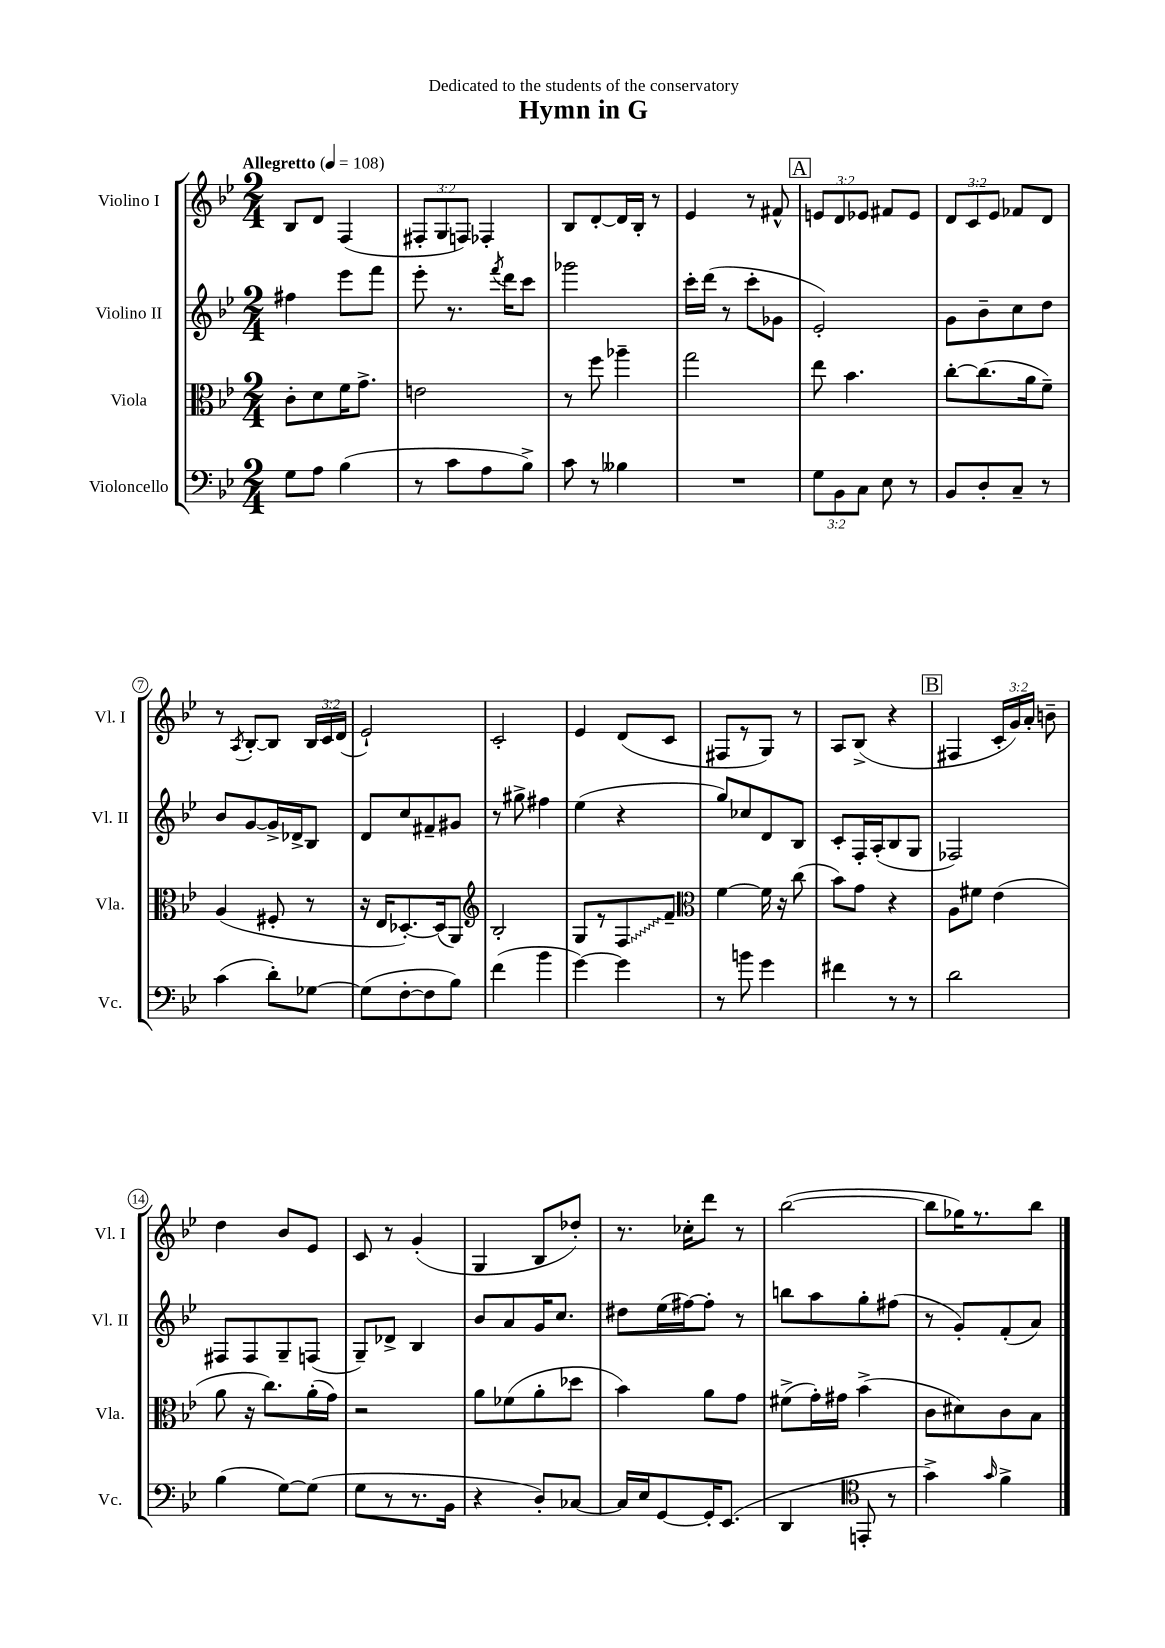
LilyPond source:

\header { title = "Hymn in G" dedication = "Dedicated to the students of the conservatory" }
<<
\new StaffGroup <<
\new Staff = "s0" \with { instrumentName = "Violino I" shortInstrumentName = "Vl. I" } {
    \clef treble \key bes \major \numericTimeSignature \time 2/4 \override Staff.TupletNumber.text = #tuplet-number::calc-fraction-text \tempo "Allegretto" 4 = 108
    \autoBeamOff bes8[ d'8] f4( |
    \tuplet 3/2 { fis8[-. g8 f8]) } fes4-. |
    bes8[ d'8~-. d'16 bes16]-. r8 |
    ees'4 r8 fis'8-^ |
    \mark \markup { \box "A" } \tuplet 3/2 { e'8[ d'8 ees'8] } fis'8[ ees'8] |
    \tuplet 3/2 { d'8[ c'8 ees'8] } fes'8[ d'8] |
    r8 \acciaccatura { a8 } bes8[~-. bes8] \tuplet 3/2 { bes16[ c'16 d'16]( } |
    ees'2-!) |
    c'2-. |
    ees'4 d'8[( c'8] |
    fis8[ r8 g8]) r8 |
    a8[ bes8]->( r4 |
    \mark \markup { \box "B" } fis4 \tuplet 3/2 { c'16[-. g'16) a'16]-. } b'8-- |
    d''4 bes'8[ ees'8] |
    c'8 r8 g'4-.( |
    g4 bes8[ des''8]-.) |
    r8. ces''16[-. d'''8] r8 |
    bes''2~( |
    bes''8[ ges''16) r8. bes''8] \bar "|." |
}
\new Staff = "s1" \with { instrumentName = "Violino II" shortInstrumentName = "Vl. II" } {
    \clef treble \key bes \major \numericTimeSignature \time 2/4
    \autoBeamOff fis''4 ees'''8[ f'''8] |
    ees'''8-. r8. \acciaccatura { f'''8 } d'''16[ c'''8] |
    ges'''2 |
    c'''16[-. d'''16]( r8 c'''8[-. ges'8] |
    \mark \markup { \box "A" } ees'2-.) |
    g'8[ bes'8-- c''8 d''8] |
    bes'8[ g'8~ g'16-> des'16-> bes8] |
    d'8[ c''8 fis'8-- gis'8] |
    r8 gis''8-> fis''4 |
    ees''4( r4 |
    g''8[) ces''8 d'8 bes8] |
    c'8[-. f16-. a16-.( bes8 g8] |
    \mark \markup { \box "B" } fes2) |
    fis8[ fis8 g8-- f8]( |
    g8[--) des'8]-> bes4 |
    bes'8[ a'8 g'16 c''8.] |
    dis''8[ ees''16( fis''16~) fis''8]-. r8 |
    b''8[ a''8 g''8-. fis''8]( |
    r8 g'8[-.) f'8-.( a'8]) \bar "|." |
}
\new Staff = "s2" \with { instrumentName = "Viola" shortInstrumentName = "Vla." } {
    \clef alto \key bes \major \numericTimeSignature \time 2/4
    \autoBeamOff c'8[-. d'8 f'16 g'8.]-> |
    e'2 |
    r8 f''8 aes''4-- |
    g''2 |
    \mark \markup { \box "A" } ees''8 bes'4. |
    c''8[~-. c''8.( a'16 f'8]--) |
    a4( fis8-. r8 |
    r16 ees16[ des8.~-.) des16( a,8]) |
    \clef treble bes2-. |
    g8[ r8 \once \override Glissando.style = #'zigzag f8\glissando f'8]-- |
    \clef alto f'4~ f'16 r16 c''8( |
    bes'8[) g'8] r4 |
    \mark \markup { \box "B" } a8[ fis'8] ees'4( |
    a'8 r16 c''8.[) a'16-.( g'16]) |
    r2 |
    a'8[ fes'8( a'8-. des''8] |
    bes'4) a'8[ g'8] |
    fis'8[->( g'16-.) gis'16] bes'4->( |
    c'8[ dis'8) c'8 bes8] \bar "|." |
}
\new Staff = "s3" \with { instrumentName = "Violoncello" shortInstrumentName = "Vc." } {
    \clef bass \key bes \major \numericTimeSignature \time 2/4 \override Staff.TupletNumber.text = #tuplet-number::calc-fraction-text
    \autoBeamOff g8[ a8] bes4( |
    r8 c'8[ a8 bes8]->) |
    c'8 r8 beses4 |
    R2 |
    \mark \markup { \box "A" } \tuplet 3/2 { g8[ bes,8 c8] } ees8 r8 |
    bes,8[ d8-. c8]-- r8 |
    c'4( d'8[-.) ges8]~ |
    ges8[( f8~-. f8 bes8]) |
    f'4( bes'4 |
    g'4~) g'4 |
    r8 b'8 g'4 |
    fis'4 r8 r8 |
    \mark \markup { \box "B" } d'2 |
    bes4( g8[~) g8]( |
    g8[ r8 r8. bes,16] |
    r4 d8[-.) ces8]~ |
    ces16[ ees16 g,8~ g,16-. ees,8.]( |
    d,4 \clef tenor e,8-. r8 |
    g'4->) \grace { g'16 } f'4-> \bar "|." |
}
>>
>>
\layout { \context { \Score \override BarNumber.stencil = #(make-stencil-circler 0.1 0.3 ly:text-interface::print) } }
